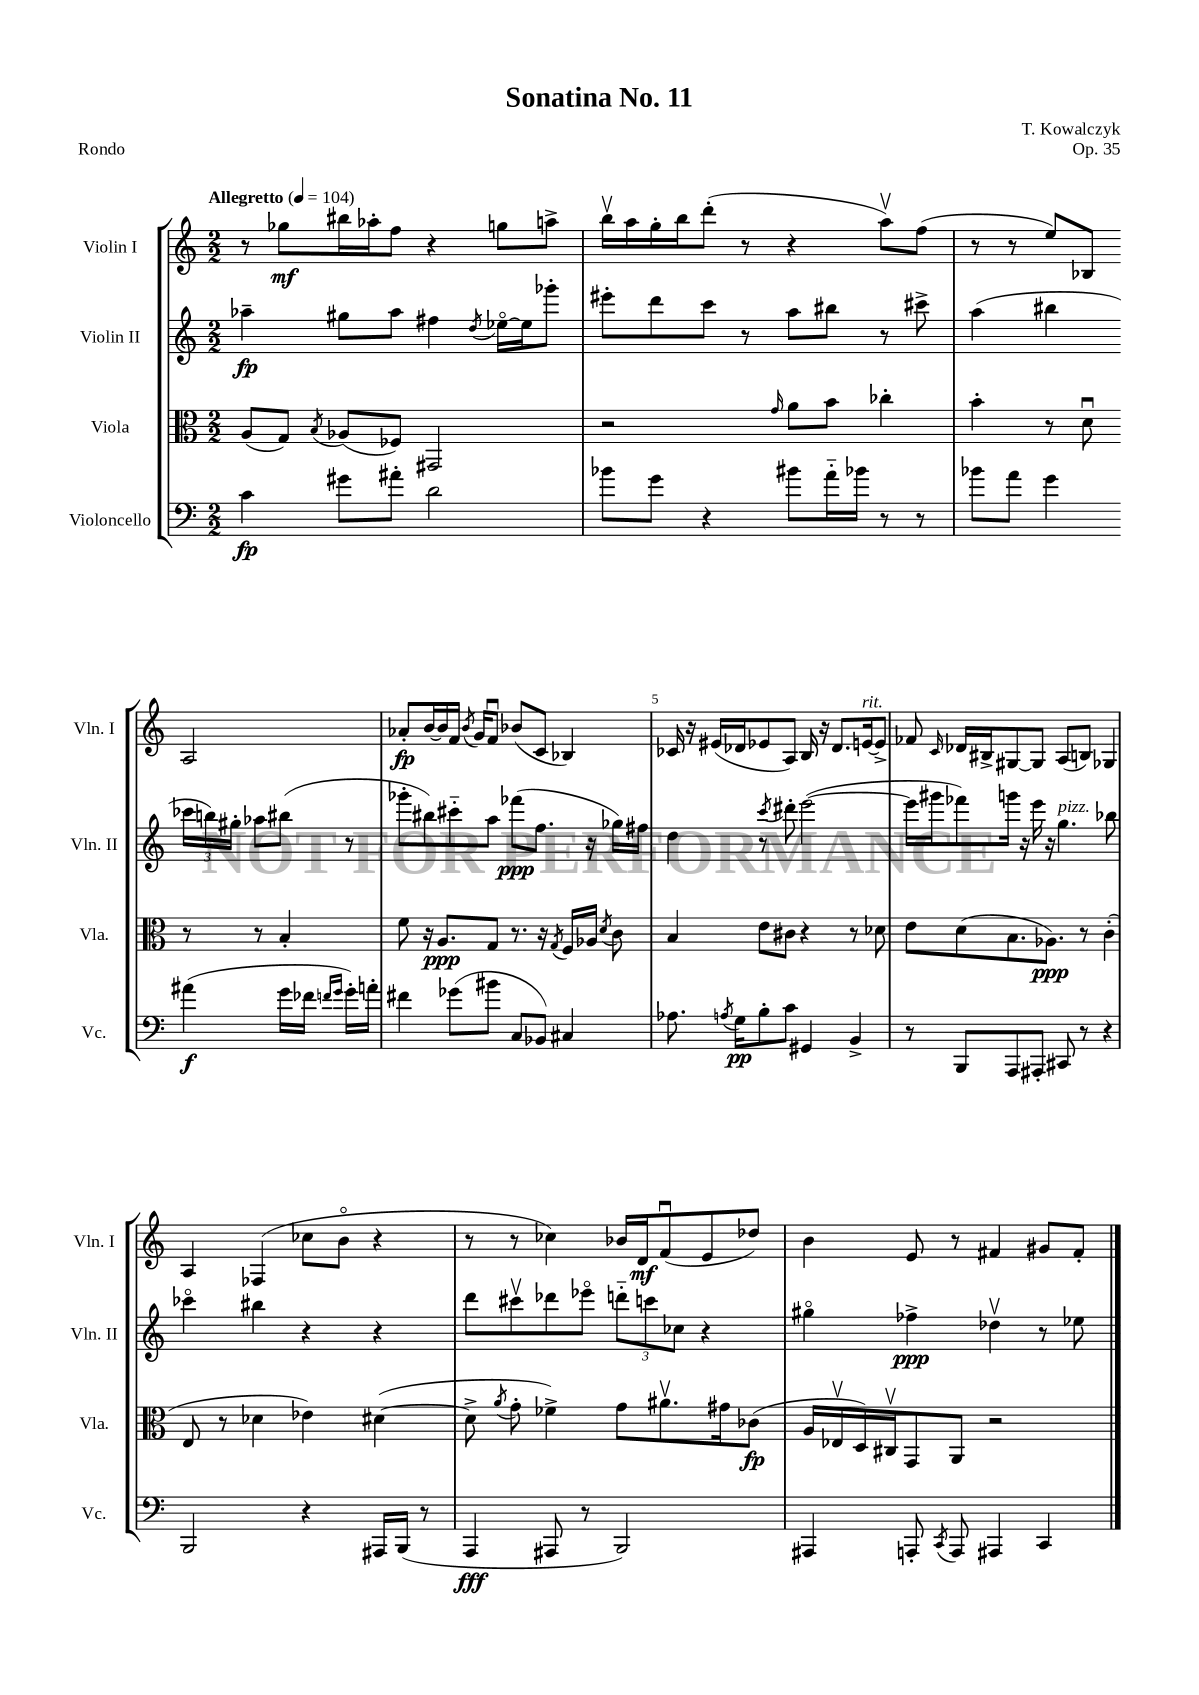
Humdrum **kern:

**kern	**kern	**kern	**kern
*staff4	*staff3	*staff2	*staff1
*clefF4	*clefC3	*clefG2	*clefG2
*k[]	*k[]	*k[]	*k[]
*M2/2	*M2/2	*M2/2	*M2/2
*MM104	*MM104	*MM104	*MM104
4c	(8A	4aa-~	8r
.	8G)	.	8gg-
.	8qB	.	.
8g#	(8A-	8gg#	16bb#
.	.	.	16aa-'
8a#'	8F-)	8aa-	8ff
2d	2GG#	4ff#	4r
.	.	8qdd	.
.	.	[16ee-o	8gg
.	.	16ee-]	.
.	.	8ggg-'	8aa^
=	=	=	=
8b-	2r	8eee#'	16bbv
.	.	.	16aa
8g	.	8ddd	16gg'
.	.	.	16bb
4r	.	8ccc	(8ddd'
.	.	8r	8r
.	16qqg	.	.
8b#	8a	8aa	4r
16a'~	8b	8bb#	.
16b-	.	.	.
8r	4cc-'	8r	8aav)
8r	.	8ccc#^	(8ff
=	=	=	=
8b-	4b'	(4aa	8r
8a	.	.	8r
4g	8r	4bb#	8ee)
.	8du	.	8B-
(4a#	8r	24ccc-	2A
.	.	24bb)	.
.	.	24gg#'	.
.	8r	8aa-	.
16g	4B'	(8bb#	.
16f-	.	.	.
16qqf	.	.	.
16qqg	.	.	.
16g')	.	8r	.
16a'	.	.	.
=	=	=	=
4f#	8f	8ggg-'	8a-'
.	16r	8bb#)	[16b
.	8.A	.	16b]
(8g-	.	8ccc#'~	16f
.	.	.	8qb
.	.	.	16g
8b#	8G	8aa	8fu
8C	8.r	(8fff-	(8b-
8BB-)	.	8.ff	8c
.	16r	.	.
.	8qG	.	.
4C#	16F	.	4B-)
.	16A-	16r	.
.	8qd	.	.
.	8c	16gg-)	.
.	.	16ff#	.
=	=	=	=
8.A-	4B	4dd	16c-
.	.	.	16r
.	.	.	(16e#
8qA	.	.	.
16G	.	.	16d-
8B'	8e	8r	8e-
.	.	8qccc	.
8c	8c#	8ddd#'	8A)
4GG#	4r	([2eee	16B
.	.	.	16r
.	.	.	8.d-
4BB^	8r	.	.
.	.	.	[16e
.	8d-	.	8e^]
=	=	=	=
8r	8e	16eee]	8f-
.	.	16ggg#	.
.	.	.	16qqc
8BBB	(8d	8fff-)	16d-
.	.	.	16B#^
8AAA	8.B	16ggg	[8G#
.	.	16r	.
8AAA#'	.	16eee	8G#]
.	8.A-)	16r	.
8CC#	.	4.gg	(8A
8r	8r	.	8B)
4r	(4c'	.	4G-
.	.	8bb-	.
=	=	=	=
2BBB	8E	4ccc-o	4A
.	8r	.	.
.	4d-	4bb#	(4F-
4r	4e-)	4r	8cc-
.	.	.	8bo
16AAA#	([4d#	4r	4r
(16BBB	.	.	.
8r	.	.	.
=	=	=	=
4AAA	8d#^]	8ddd	8r
.	8qa	.	.
.	8g'	8ccc#v	8r
8AAA#	4f-^)	8ddd-	4cc-)
8r	.	8eee-o	.
2BBB)	8g	12ddd'~	16b-
.	.	.	16d
.	.	12ccc	.
.	8.a#v	.	(8fu
.	.	12cc-	.
.	.	4r	8e
.	16g#	.	.
.	(8c-	.	8dd-)
=	=	=	=
4AAA#	16A	4gg#o	4b
.	16E-v	.	.
.	16D)	.	.
.	16C#v	.	.
8AAA'	8GG	4ff-^	8e
8qCC	.	.	.
8AAA	8AA	.	8r
4AAA#	2r	4dd-v	4f#
4CC	.	8r	8g#
.	.	8ee-	8f#'
==	==	==	==
*-	*-	*-	*-
